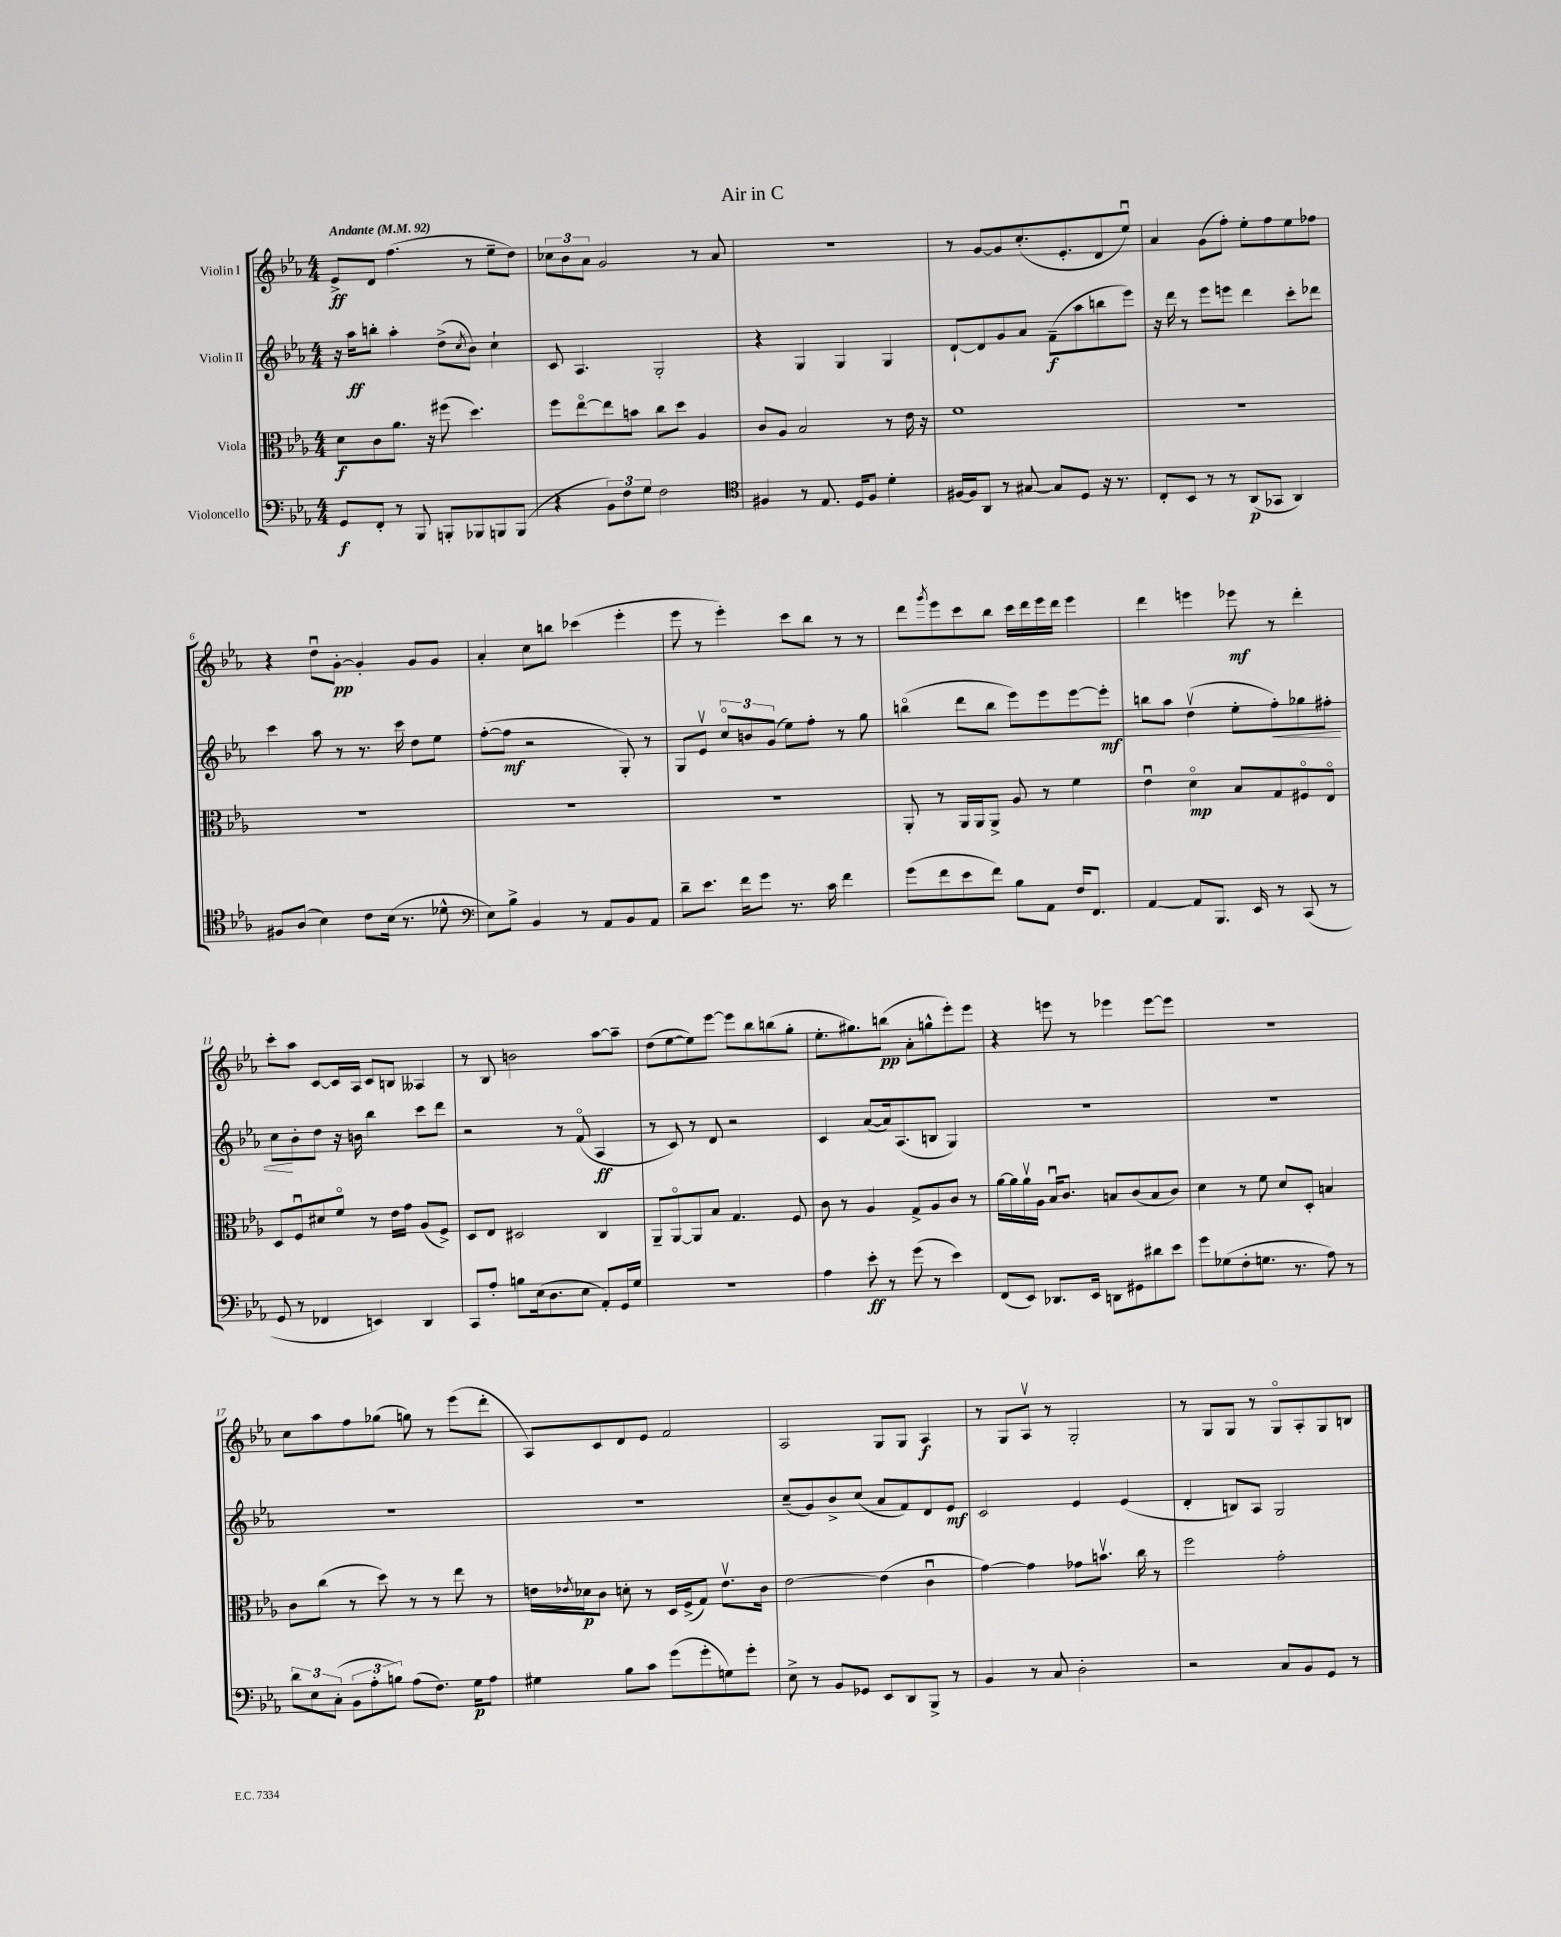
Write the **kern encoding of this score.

**kern	**dynam	**kern	**dynam	**kern	**dynam	**kern	**dynam
*part4	*part4	*part3	*part3	*part2	*part2	*part1	*part1
*staff4	*staff4	*staff3	*staff3	*staff2	*staff2	*staff1	*staff1
*I"Violoncello	*	*I"Viola	*	*I"Violin II	*	*I"Violin I	*
*clefF4	*	*clefC3	*	*clefG2	*	*clefG2	*
*k[b-e-a-]	*	*k[b-e-a-]	*	*k[b-e-a-]	*	*k[b-e-a-]	*
*M4/4	*	*M4/4	*	*M4/4	*	*M4/4	*
*MM92	*	*MM92	*	*MM92	*	*MM92	*
=1	=1	=1	=1	=1	=1	=1	=1
!	!	!	!	!	!	!LO:TX:a:B:t=Andante	!
8GG/L	f	8d\L	f	16r	.	8e-^/L	ff
.	.	.	.	16aa-\KL	ff	.	.
8FF'/J	.	8c\	.	8bbn'\J	.	8d/J	.
8r	.	8.a-\J	.	4aa-'\	.	(4.ff\	.
8BBB-/	.	.	.	.	.	.	.
.	.	16r	.	.	.	.	.
8BBBn'/L	.	(8ff#X\	.	(8dd^\L	.	.	.
.	.	.	.	8qcc/	.	.	.
8BBB-X/	.	4.dd\)	.	8b-\J)	.	8r	.
8BBBn/	.	.	.	4cc`\	.	8ee-~\L	.
(8BBB/J	.	.	.	.	.	8dd\J)	.
=2	=2	=2	=2	=2	=2	=2	=2
4r	.	8ff\L	.	8c/	.	12cc-X\L	.
.	.	.	.	.	.	12b-\	.
.	.	[8ee-\	.	4.A-/	.	.	.
.	.	.	.	.	.	12a-\J	.
12BB-\L)	.	8ee-\]	.	.	.	2g/	.
12F\	.	.	.	.	.	.	.
.	.	8bn\J	.	.	.	.	.
12G\J	.	.	.	.	.	.	.
2F\	.	8cc\L	.	2G'/	.	.	.
.	.	8dd\J	.	.	.	.	.
.	.	4A-/	.	.	.	8r	.
.	.	.	.	.	.	8a-/	.
=3	=3	=3	=3	=3	=3	=3	=3
*clefC4	*	*	*	*	*	*	*
4F#X/	.	8c/L	.	4r	.	1r	.
.	.	8A-/J	.	.	.	.	.
8r	.	2B-/	.	4G/	.	.	.
8.E-/	.	.	.	.	.	.	.
.	.	.	.	4G/	.	.	.
16D/KL	.	.	.	.	.	.	.
8F#/J	.	.	.	.	.	.	.
4d'\	.	8r	.	4G/	.	.	.
.	.	16e-\	.	.	.	.	.
.	.	16r	.	.	.	.	.
=4	=4	=4	=4	=4	=4	=4	=4
[16F#X/LL	.	1f	.	[8d`/L	.	8r	.
16F#/J]	.	.	.	.	.	.	.
8AA-/J	.	.	.	8d/]	.	[8g/L	.
8r	.	.	.	8g/	.	8g/]	.
[8G#X/	.	.	.	8a-/J	.	(8.cc'/	.
8G#/L]	.	.	.	(8f~\L	f	.	.
.	.	.	.	.	.	8.e-'/	.
8D/J	.	.	.	8aa-\	.	.	.
16r	.	.	.	8bbn\	.	8d/	.
8.r	.	.	.	.	.	.	.
.	.	.	.	8eee-\J)	.	8ee-u/J)	.
=5	=5	=5	=5	=5	=5	=5	=5
8C'/L	.	1r	.	16r	.	4a-/	.
.	.	.	.	16ddd\	.	.	.
8BB-/J	.	.	.	8r	.	.	.
8r	.	.	.	8eee-\L	.	(8g\L	.
8r	.	.	.	8eeen\J	.	8ff'\J)	.
(8AA-/L	p	.	.	4ddd\	.	8ee-'\L	.
8GG-X/J	.	.	.	.	.	8ff\	.
4AA-/)	.	.	.	8ccc'\L	.	8ee-\	.
.	.	.	.	8ddd-X\J	.	8ff-X\J	.
!!LO:LB:g=z
=6	=6	=6	=6	=6	=6	=6	=6
8F#X/L	.	1r	.	4ccc\	.	4r	.
(8A-/J	.	.	.	.	.	.	.
4B-\)	.	.	.	8aa-\	.	8ddu\L	.
.	.	.	.	8r	.	[8g'\J	pp
8c\L	.	.	.	8.r	.	4g'/]	.
(16B-\Jk	.	.	.	.	.	.	.
8.r	.	.	.	16ccc\	.	.	.
.	.	.	.	8dd\L	.	8g/L	.
8d-X^^\	.	.	.	8ee-\J	.	8g/J	.
=7	=7	=7	=7	=7	=7	=7	=7
*clefF4	*	*	*	*	*	*	*
8E-\L)	.	1r	.	([8ff'\L	.	4a-'/	.
8B-^\J	.	.	.	8ff\J]	mf	.	.
4BB-/	.	.	.	2r	.	8cc\L	.
.	.	.	.	.	.	8bbn\J	.
8r	.	.	.	.	.	(4ccc-X\	.
8AA-/L	.	.	.	.	.	.	.
8BB-/	.	.	.	8G'/)	.	4eee-'\	.
8AA-/J	.	.	.	8r	.	.	.
=8	=8	=8	=8	=8	=8	=8	=8
8d~\L	.	1r	.	8G/L	.	8eee-\	.
8.e-\J	.	.	.	8e-v/J	.	8r	.
.	.	.	.	12cc/L	.	4eee-'\)	.
16f\KL	.	.	.	.	.	.	.
.	.	.	.	12bn/	.	.	.
8g\J	.	.	.	.	.	.	.
.	.	.	.	(12g/J	.	.	.
8.r	.	.	.	8ee-\L)	.	8ccc\L	.
.	.	.	.	8ff'\J	.	8bb-\J	.
16c\	.	.	.	.	.	.	.
4f\	.	.	.	8r	.	8r	.
.	.	.	.	8gg\	.	8r	.
=9	=9	=9	=9	=9	=9	=9	=9
(8g\L	.	8AA-'/	.	(4bbn\	.	8ddd\L	.
.	.	.	.	.	.	8qggg/	.
8f\	.	8r	.	.	.	8eee-\	.
8e-\	.	16AA-/LL	.	8ddd\L	.	8ccc\	.
.	.	16AA-/J	.	.	.	.	.
8f\J)	.	8AA-^/J	.	8bb\J	.	8bb-\J	.
8B-\L	.	8A-/	.	8eee-\L)	.	16ccc\LL	.
.	.	.	.	.	.	16ddd\	.
8AA-\J	.	8r	.	8eee-\	.	16eee-\	.
.	.	.	.	.	.	16ddd\JJ	.
16F/KL	.	4f\	.	[8eee-\	.	4eee-\	.
8.FF/J	.	.	.	.	.	.	.
.	.	.	.	8eee-'\J]	mf	.	.
=10	=10	=10	=10	=10	=10	=10	=10
[4AA-/	.	4e-u\	.	8bbn\L	.	4ddd\	.
.	.	.	.	8aa-\J	.	.	.
8AA-/L]	.	4d\	mp	(4ddv\	.	4eeen\	.
8.BBB-/J	.	.	.	.	.	.	.
.	.	8B-/L	.	8ee-'\L	.	8eee-X\	mf
16EE-/	.	.	.	.	.	.	.
!	!	!	!	!	!LO:HP:b	!	!
8r	.	8G/	.	8ff'\)	<	8r	.
(8CC/	.	8F#X/	.	8gg-X\	.	4ddd'\	.
8r	.	8E-/J	.	8ff#X'\J	.	.	.
!!LO:LB:g=z
=11	=11	=11	=11	=11	=11	=11	=11
8GG/	.	8D/L	.	8cc\L	.	8ccc'\L	.
8r	.	8Fu/	.	8b-'\	[	8aa-\J	.
4FF-X/	.	8d#X/	.	8dd\J	.	[8c/L	.
.	.	8f/J	.	16r	.	16c/L]	.
.	.	.	.	16bn\	.	16A-/JJ	.
4EEn/)	.	8r	.	4bb-\	.	8c/L	.
.	.	16e-\LL	.	.	.	8Bn/J	.
.	.	16g\JJ	.	.	.	.	.
4DD/	.	(8A-/L	.	8ccc\L	.	4A--X/	.
.	.	8F^/J)	.	8ddd\J	.	.	.
=12	=12	=12	=12	=12	=12	=12	=12
8CC/L	.	8D/L	.	2r	.	8r	.
8A-'/J	.	8E-/J	.	.	.	8B-/	.
8Bn\L	.	2D#X/	.	.	.	2bn\	.
(16E-\k	.	.	.	.	.	.	.
8.D\	.	.	.	.	.	.	.
.	.	.	.	8r	.	.	.
8E-\J	.	.	.	(8f/	.	.	.
8AA-'/L)	.	4C/	.	4A-/	ff	[8aa-\L	.
16GG/L	.	.	.	.	.	8aa-~\J]	.
16G/JJ	.	.	.	.	.	.	.
=13	=13	=13	=13	=13	=13	=13	=13
1r	.	8AA-~/L	.	8r	.	(8dd\L	.
.	.	[8AA-/	.	8c/)	.	[8ee-\	.
.	.	8AA-/]	.	8r	.	8ee-\])	.
.	.	8B-/J	.	8d/	.	[8eee-\J	.
.	.	4.G/	.	2r	.	8eee-\L]	.
.	.	.	.	.	.	8bb-\	.
.	.	.	.	.	.	(8bbn\	.
.	.	8F/	.	.	.	8gg'\J	.
=14	=14	=14	=14	=14	=14	=14	=14
4A-\	.	8c\	.	4c/	.	8.ee-'\L	.
.	.	8r	.	.	.	.	.
.	.	.	.	.	.	8.gg#X\)	.
8e-'\	ff	4A-/	.	([8a-/L	.	.	.
8r	.	.	.	16a-/k])	.	(8bbn\J	pp
.	.	.	.	(8.A-/	.	.	.
(8g\	.	8G^/L	.	.	.	8a-'\L	.
8r	.	8A-/	.	8Bn/J	.	8ggn^^\	.
4e-\)	.	8c/J	.	4G/)	.	8eee-'\)	.
.	.	8r	.	.	.	8eee-\J	.
=15	=15	=15	=15	=15	=15	=15	=15
(8FF/L	.	[16a-\LL	.	1r	.	4r	.
.	.	16a-\]	.	.	.	.	.
8EE-/J)	.	16a-v\	.	.	.	.	.
.	.	16A-\JJ	.	.	.	.	.
8.DD-X/L	.	16B-u/KL	.	.	.	8eeen\	.
.	.	8.c/J	.	.	.	.	.
.	.	.	.	.	.	8r	.
16EE-/Jk	.	.	.	.	.	.	.
8DDn\L	.	8Bn/L	.	.	.	4eee-X\	.
8GG#X\	.	(8c/	.	.	.	.	.
8d#X\	.	8B/	.	.	.	[8eee-\L	.
8e-\J	.	8c/J)	.	.	.	8eee-\J]	.
=16	=16	=16	=16	=16	=16	=16	=16
8g\L	.	4d\	.	1r	.	1r	.
(8G-X\	.	.	.	.	.	.	.
8F'\	.	8r	.	.	.	.	.
8.Gn\J	.	8f\	.	.	.	.	.
.	.	8d/L	.	.	.	.	.
8.r	.	.	.	.	.	.	.
.	.	8D'/J	.	.	.	.	.
8A-\)	.	4Bn/	.	.	.	.	.
8r	.	.	.	.	.	.	.
!!LO:LB:g=z
=17	=17	=17	=17	=17	=17	=17	=17
12d\L	.	8c\L	.	1r	.	8cc\L	.
12E-\	.	.	.	.	.	.	.
.	.	(8cc\J	.	.	.	8aa-\	.
(12C'\J	.	.	.	.	.	.	.
12BB-\L	.	8r	.	.	.	8ff\	.
12A-'\	.	.	.	.	.	.	.
.	.	8dd\)	.	.	.	(8gg-X\J	.
12Bn\J)	.	.	.	.	.	.	.
(8A-\L	.	8r	.	.	.	8ggn\)	.
8.F\J)	.	8r	.	.	.	8r	.
.	.	8ee-\	.	.	.	(8eee-\L	.
16G\KL	p	.	.	.	.	.	.
8A-\J	.	8r	.	.	.	8ddd'\J	.
=18	=18	=18	=18	=18	=18	=18	=18
4G#X\	.	16en\LL	.	1r	.	8A-/L)	.
.	.	8qe-X/	.	.	.	.	.
.	.	16d-X\J	p	.	.	.	.
.	.	8c\J	.	.	.	8c/	.
8B-\L	.	8dn'\	.	.	.	8d/	.
8c\J	.	8r	.	.	.	8e-/J	.
(8g\L	.	16D/LL	.	.	.	2f/	.
.	.	(16F^/J	.	.	.	.	.
8g'\	.	8G/J)	.	.	.	.	.
8Gn\)	.	8.e-v\L	.	.	.	.	.
8g'\J	.	.	.	.	.	.	.
.	.	16c\Jk	.	.	.	.	.
=19	=19	=19	=19	=19	=19	=19	=19
8E-^\	.	[2e-\	.	(8cc~/L	.	2A-/	.
8r	.	.	.	8g/)	.	.	.
8BB-/L	.	.	.	8b-^/	.	.	.
8GG-X/J	.	.	.	(8cc/J	.	.	.
8EE-/L	.	(4e-\]	.	8a-/L	.	8G/L	.
8DD/	.	.	.	8f/)	.	8G/J	.
8BBB-^/J	.	4cu\	.	8d/	.	4A-/	f
8r	.	.	.	8e-/J	mf	.	.
=20	=20	=20	=20	=20	=20	=20	=20
4BB-/	.	[4g\)	.	2c/	.	8r	.
.	.	.	.	.	.	8G/L	.
8r	.	4g\]	.	.	.	8A-v/J	.
8C/	.	.	.	.	.	8r	.
2D'\	.	8g-X\L	.	4e-/	.	2G'/	.
.	.	8.bnv\J	.	.	.	.	.
.	.	.	.	(4e-/	.	.	.
.	.	16cc\	.	.	.	.	.
.	.	8r	.	.	.	.	.
=21	=21	=21	=21	=21	=21	=21	=21
2r	.	2ff\	.	4d'/	.	8r	.
.	.	.	.	.	.	8G/L	.
.	.	.	.	8Bn/L)	.	8G/J	.
.	.	.	.	8A-/J	.	8r	.
8C/L	.	2g'\	.	2G/	.	8G/L	.
8BB-/	.	.	.	.	.	8A-'/	.
8GG/J	.	.	.	.	.	8G/	.
8r	.	.	.	.	.	8Bn/J	.
==	==	==	==	==	==	==	==
*-	*-	*-	*-	*-	*-	*-	*-
